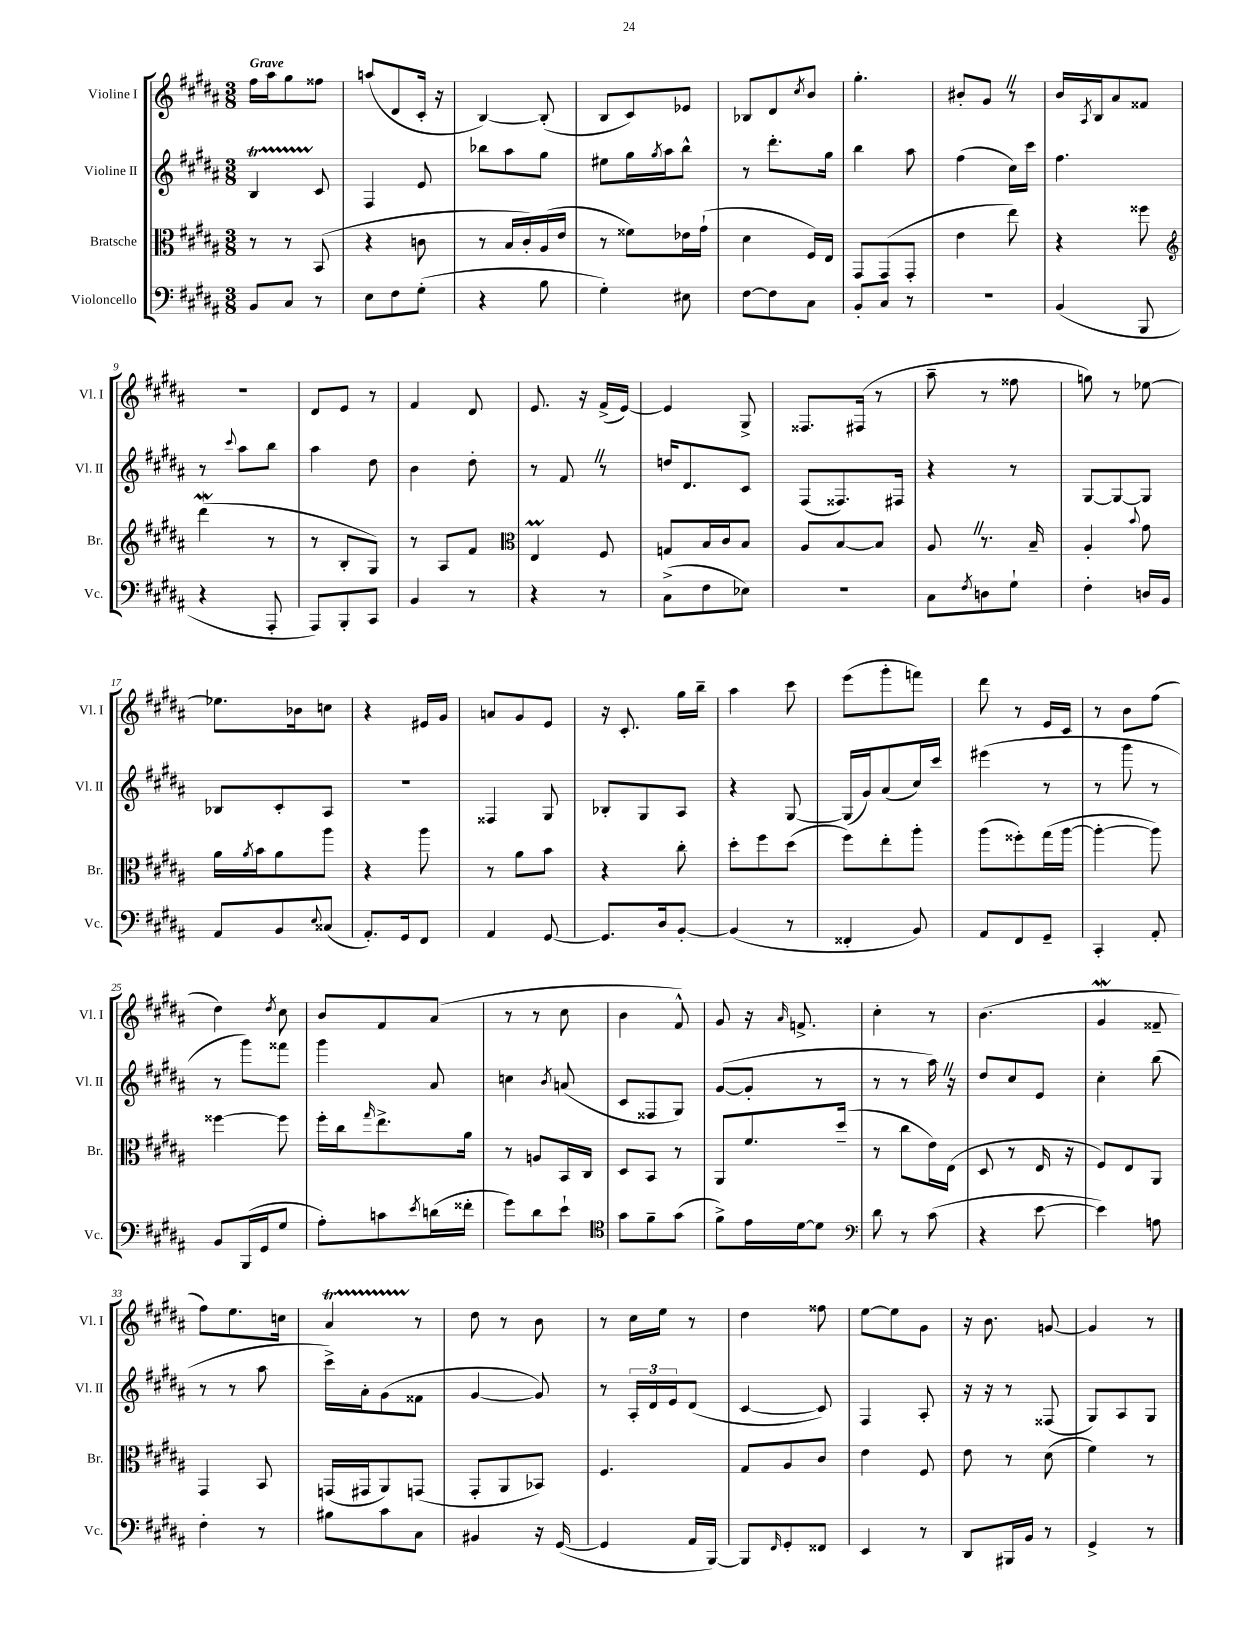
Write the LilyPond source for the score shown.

<<
\new StaffGroup <<
\new Staff = "s0" \with { instrumentName = "Violine I" shortInstrumentName = "Vl. I" } {
    \clef treble \key b \major \numericTimeSignature \time 3/8 \tempo "Grave"
    fis''16 ais''16 gis''8 fisis''8 |
    a''8( dis'8 cis'16-. r16 |
    b4~) b8-.( |
    b8 cis'8) ees'8 |
    bes8 dis'8 \acciaccatura { cis''8 } b'8 |
    gis''4.-. |
    bis'8-. gis'8 \once \override BreathingSign.text = \markup { \musicglyph "scripts.caesura.straight" } \breathe r8 |
    b'16 \acciaccatura { ais8 } b16 ais'8 fisis'8 |
    R4. |
    dis'8 e'8 r8 |
    fis'4 dis'8 |
    e'8. r16 fis'16->( e'16~) |
    e'4 gis8-> |
    fisis8. fis16( r8 |
    ais''8-- r8 fisis''8 |
    g''8) r8 ees''8~ |
    ees''8. bes'16 c''8 |
    r4 eis'16 gis'16 |
    a'8 gis'8 e'8 |
    r16 cis'8.-. gis''16 b''16-- |
    ais''4 cis'''8 |
    e'''8( gis'''8-. f'''8) |
    dis'''8 r8 e'16 cis'16 |
    r8 b'8 fis''8( |
    dis''4) \acciaccatura { dis''8 } cis''8 |
    b'8 fis'8 ais'8( |
    r8 r8 cis''8 |
    b'4 fis'8-^) |
    gis'8 r16 \grace { ais'16 } f'8.-> |
    cis''4-. r8 |
    b'4.( |
    gis'4\mordent fisis'8-- |
    fis''8) e''8. c''16 |
    ais'4\startTrillSpan r8\stopTrillSpan |
    dis''8 r8 b'8 |
    r8 cis''16 e''16 r8 |
    dis''4 fisis''8 |
    e''8~ e''8 gis'8 |
    r16 b'8. g'8~ |
    g'4 r8 \bar "|." |
}
\new Staff = "s1" \with { instrumentName = "Violine II" shortInstrumentName = "Vl. II" } {
    \clef treble \key b \major \numericTimeSignature \time 3/8
    b4\startTrillSpan cis'8\stopTrillSpan |
    fis4 e'8 |
    bes''8 ais''8 gis''8 |
    eis''8 gis''16 \acciaccatura { gis''8 } ais''16 b''8-^ |
    r8 dis'''8.-. gis''16 |
    b''4 ais''8 |
    fis''4( cis''16) cis'''16 |
    fis''4. |
    r8 \appoggiatura { cis'''8 } ais''8 b''8 |
    ais''4 dis''8 |
    b'4 dis''8-. |
    r8 fis'8 \once \override BreathingSign.text = \markup { \musicglyph "scripts.caesura.straight" } \breathe r8 |
    d''16 dis'8. cis'8 |
    fis8( fisis8.) fis16 |
    r4 r8 |
    gis8~ gis8~ gis8 |
    bes8 cis'8-. ais8 |
    R4. |
    fisis4 gis8 |
    bes8-. gis8 ais8 |
    r4 gis8~ |
    gis16( gis'16) ais'8( cis''16) cis'''16 |
    eis'''4( r8 |
    r8 gis'''8 r8 |
    r8 gis'''8) fisis'''8 |
    gis'''4 ais'8 |
    c''4 \acciaccatura { b'8 } a'8( |
    cis'8 fisis8 gis8) |
    gis'8~( gis'8-. r8 |
    r8 r8 ais''16) \once \override BreathingSign.text = \markup { \musicglyph "scripts.caesura.straight" } \breathe r16 |
    dis''8 cis''8 e'8 |
    cis''4-. b''8( |
    r8 r8 ais''8 |
    cis'''16->) ais'16-. gis'8( fisis'8 |
    gis'4~ gis'8) |
    r8 \tuplet 3/2 { ais16-. dis'16 e'16 } dis'8( |
    cis'4~ cis'8) |
    fis4 ais8-. |
    r16 r16 r8 fisis8( |
    gis8) ais8 gis8 \bar "|." |
}
\new Staff = "s2" \with { instrumentName = "Bratsche" shortInstrumentName = "Br." } {
    \clef alto \key b \major \numericTimeSignature \time 3/8
    r8 r8 b,8( |
    r4 c'8 |
    r8 b16 cis'16-.) ais16( e'16 |
    r8 fisis'8) ees'16 gis'16-!( |
    dis'4 fis16) e16 |
    gis,8 gis,8( gis,8-. |
    e'4 e''8) |
    r4 fisis''8 |
    \clef treble dis'''4\mordent( r8 |
    r8 b8-. gis8) |
    r8 ais8 fis'8 |
    \clef alto e4\prall fis8 |
    g8 b16 cis'16 b8 |
    ais8 b8~ b8 |
    ais8 \once \override BreathingSign.text = \markup { \musicglyph "scripts.caesura.straight" } \breathe r8. b16-- |
    ais4-. \appoggiatura { b'8 } gis'8 |
    ais'16 \acciaccatura { ais'8 } b'16 ais'8 ais''8 |
    r4 ais''8 |
    r8 ais'8 b'8 |
    r4 cis''8-. |
    dis''8-. fis''8 dis''8( |
    fis''8) e''8-. ais''8-. |
    ais''8( fisis''8-.) gis''16( ais''16~ |
    ais''4~-. ais''8) |
    fisis''4~ fisis''8 |
    fis''16-. cis''16 \grace { gis''16 } e''8.-> ais'16 |
    r8 a8 b,16 cis16 |
    dis8 b,8 r8 |
    ais,8 fis'8. dis''16--( |
    r8 cis''8 e'16) e16( |
    dis8 r8 e16 r16 |
    fis8) e8 ais,8 |
    gis,4 b,8 |
    g,16( gis,16 ais,8) g,8( |
    gis,8-. ais,8 bes,8) |
    fis4. |
    gis8 ais8 cis'8 |
    e'4 fis8 |
    e'8 r8 dis'8( |
    fis'4) r8 \bar "|." |
}
\new Staff = "s3" \with { instrumentName = "Violoncello" shortInstrumentName = "Vc." } {
    \clef bass \key b \major \numericTimeSignature \time 3/8
    b,8 cis8 r8 |
    e8 fis8 gis8-.( |
    r4 b8 |
    gis4-.) eis8 |
    fis8~ fis8 cis8 |
    b,8-. cis8 r8 |
    R4. |
    b,4( b,,8 |
    r4 ais,,8-. |
    ais,,8) b,,8-. cis,8 |
    b,4 r8 |
    r4 r8 |
    cis8->( fis8 ees8) |
    R4. |
    cis8 \acciaccatura { fis8 } d8 gis8-! |
    fis4-. d16 b,16 |
    ais,8 b,8 \appoggiatura { e8 } cisis8( |
    ais,8.-.) gis,16 fis,8 |
    ais,4 gis,8~ |
    gis,8. dis16 b,8~-. |
    b,4( r8 |
    fisis,4-. b,8) |
    ais,8 fis,8 gis,8-- |
    cis,4-. ais,8-. |
    b,8 b,,16( gis,16 gis8 |
    ais8-.) c'8 \acciaccatura { e'8 } d'16( fisis'16-. |
    gis'8) dis'8 e'8-! |
    \clef tenor gis'8 fis'8-- gis'8( |
    fis'8->) e'16 dis'16~ dis'8 |
    \clef bass dis'8 r8 cis'8( |
    r4 e'8~ |
    e'4) a8 |
    fis4-. r8 |
    bis8 cis'8 cis8 |
    bis,4 r16 gis,16~( |
    gis,4 ais,16 b,,16~) |
    b,,8 \grace { fis,16 } gis,8-. fisis,8 |
    e,4 r8 |
    dis,8 bis,,16 b,16 r8 |
    gis,4-> r8 \bar "|." |
}
>>
>>
